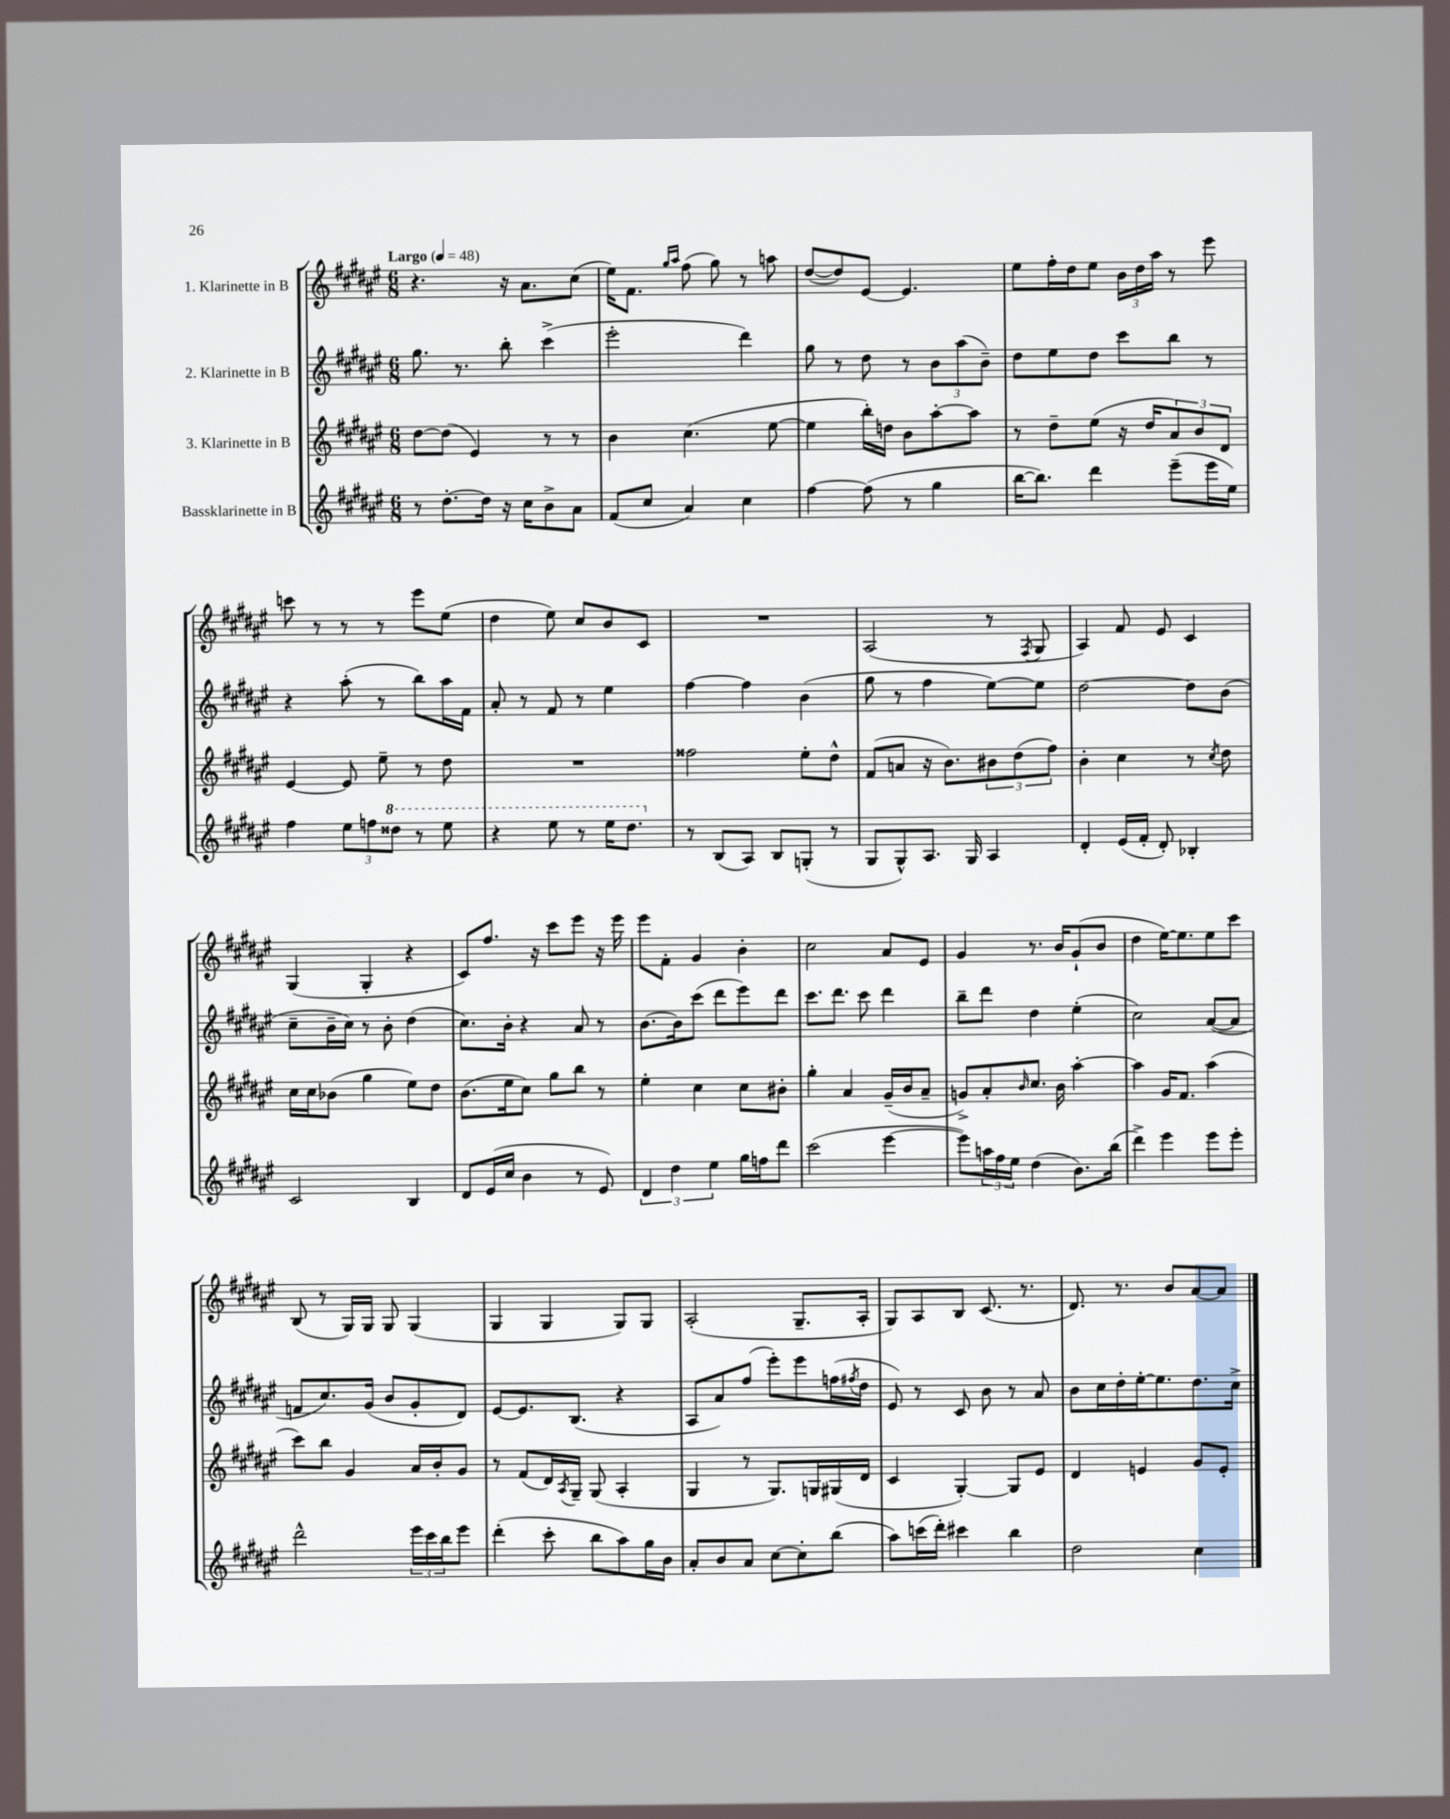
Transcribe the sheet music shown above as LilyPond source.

<<
\new StaffGroup <<
\new Staff = "s0" \with { instrumentName = "1. Klarinette in B" } {
    \clef treble \key fis \major \numericTimeSignature \time 6/8 \tempo "Largo" 4 = 48
    r4. r16 ais'8. cis''8( |
    eis''16) fis'8. \grace { gis''16 ais''16 } fis''8( gis''8) r8 a''8 |
    dis''8~( dis''8) eis'8~ eis'4. |
    eis''8 fis''16-. dis''16 eis''8 \tuplet 3/2 { b'16 dis''16 ais''16 } r8 eis'''8 |
    c'''8 r8 r8 r8 eis'''8 eis''8( |
    dis''4 eis''8) cis''8 b'8 cis'8 |
    R2. |
    ais2( r8 \acciaccatura { fis8 } gis8 |
    ais4) fis'8 eis'8 cis'4 |
    gis4( gis4-. r4 |
    cis'8) fis''8. r16 cis'''8 eis'''8 r16 eis'''16 |
    eis'''8 fis'8-. gis'4 b'4-. |
    cis''2 ais'8 eis'8 |
    gis'4 r8. b'16 gis'8-!( b'8 |
    dis''4 eis''16~) eis''8. eis''8 cis'''8 |
    b8( r8 gis16) gis16 gis8 gis4( |
    gis4 gis4 gis8) gis8 |
    ais2-.( gis8.-- ais16-. |
    gis8) ais8 b8 cis'8.( r8. |
    dis'8.) r8. b'8 ais'8~ ais'8 \bar "|." |
}
\new Staff = "s1" \with { instrumentName = "2. Klarinette in B" } {
    \clef treble \key fis \major \numericTimeSignature \time 6/8
    gis''8. r8. b''8-. cis'''4->( |
    eis'''2-. dis'''4) |
    gis''8 r8 dis''8 r8 \tuplet 3/2 { b'8 ais''8( b'8--) } |
    dis''8 eis''8 dis''8 cis'''8 b''8 r8 |
    r4 ais''8-.( r8 b''8) ais''16 fis'16 |
    ais'8-. r8 fis'8 r8 eis''4 |
    fis''4~ fis''4 b'4( |
    gis''8 r8 fis''4 eis''8~) eis''8 |
    dis''2~ dis''8 b'8( |
    cis''8-- b'16-- cis''16) r8 b'8-. dis''4( |
    cis''8.) b'16-. r4 ais'8 r8 |
    b'8.~ b'16 cis'''8( dis'''8 eis'''8) dis'''8 |
    cis'''8. dis'''8. cis'''8 dis'''4 |
    b''8-- dis'''8 dis''4 eis''4-.( |
    cis''2) ais'8~( ais'8 |
    f'8 cis''8.) gis'16( b'8 gis'8-. dis'8) |
    eis'8~ eis'8. b8.( r4 |
    ais8 ais'8) fis''8( eis'''8-.) eis'''8 f''16( \acciaccatura { fis''8 } dis''16 |
    eis'8) r8 cis'8 b'8 r8 ais'8 |
    b'8 cis''16 dis''16-. eis''16~-. eis''8. dis''8. cis''16-> \bar "|." |
}
\new Staff = "s2" \with { instrumentName = "3. Klarinette in B" } {
    \clef treble \key fis \major \numericTimeSignature \time 6/8
    dis''8~ dis''8( eis'4) r8 r8 |
    b'4 cis''4.( eis''8~ |
    eis''4 b''16-.) d''16 b'8 ais''8~-. ais''8 |
    r8 dis''8-- eis''8( r16 dis''16 \tuplet 3/2 { ais'8) b'8 dis'8 } |
    eis'4~ eis'8 eis''8-- r8 dis''8 |
    R2. |
    fisis''2 eis''8-. dis''8-^ |
    fis'8( a'8 r16 b'8.) \tuplet 3/2 { bis'8 dis''8( fis''8) } |
    b'4-. cis''4 r8 \acciaccatura { cis''8 } dis''8 |
    cis''16 cis''16 bes'8( gis''4 eis''8) dis''8 |
    b'8.( eis''16 cis''8) gis''8 b''8 r8 |
    eis''4-. cis''4 cis''8 bis'8-. |
    gis''4-. ais'4 gis'16--( b'16 ais'8-- |
    g'8->) ais'8-. \grace { b'16 } cis''8. b'16 ais''4~-. |
    ais''4 gis'16 fis'8. ais''4( |
    cis'''8) b''8 gis'4 ais'16 b'16-. gis'8 |
    r8 fis'8( dis'16) \acciaccatura { ais8 } gis16-- gis8( ais4-. |
    gis4 r8 gis8.) g16 gis16( dis'16 |
    cis'4 gis4~-.) gis8 eis'8 |
    dis'4 e'4 gis'8 e'8-. \bar "|." |
}
\new Staff = "s3" \with { instrumentName = "Bassklarinette in B" } {
    \clef treble \key fis \major \numericTimeSignature \time 6/8
    r8 dis''8.~-. dis''16 r16 cis''16 b'8-> ais'8 |
    fis'8( cis''8 ais'4) cis''4 |
    fis''4~ fis''8( r8 gis''4 |
    b''16~ b''8.) dis'''4 eis'''8--( eis'''16 eis''16) |
    fis''4 \tuplet 3/2 { eis''8 f''8 \ottava #1 disis'''8 } r8 eis'''8 |
    r4 eis'''8 r8 eis'''16 dis'''8. \ottava #0 |
    r8 b8( ais8) b8 g8-.( r8 |
    gis8 gis8-^) ais8. gis16 ais4 |
    dis'4-. eis'16( fis'16-. dis'8-.) bes4-. |
    cis'2 b4 |
    dis'8 eis'16( cis''16 b'4 r8 eis'8) |
    \tuplet 3/2 { dis'4 dis''4 eis''4 } gis''16 f''16 dis'''8 |
    cis'''2( eis'''4~ |
    eis'''8) \tuplet 3/2 { a''16 fis''16 eis''16 } dis''4( b'8.) b''16( |
    dis'''4->) eis'''4 eis'''8 eis'''8-. |
    dis'''2-^ \tuplet 3/2 { eis'''16 cis'''16 b''16 } eis'''8 |
    dis'''4-.( cis'''8-. b''8 ais''8) gis''16 b'16 |
    ais'8-. b'8 ais'8 cis''8~ cis''8-. b''8( |
    ais''8) c'''16( dis'''16-.) cis'''4 b''4 |
    dis''2 cis''4 \bar "|." |
}
>>
>>
\layout { \context { \Score \remove "Bar_number_engraver" } }
